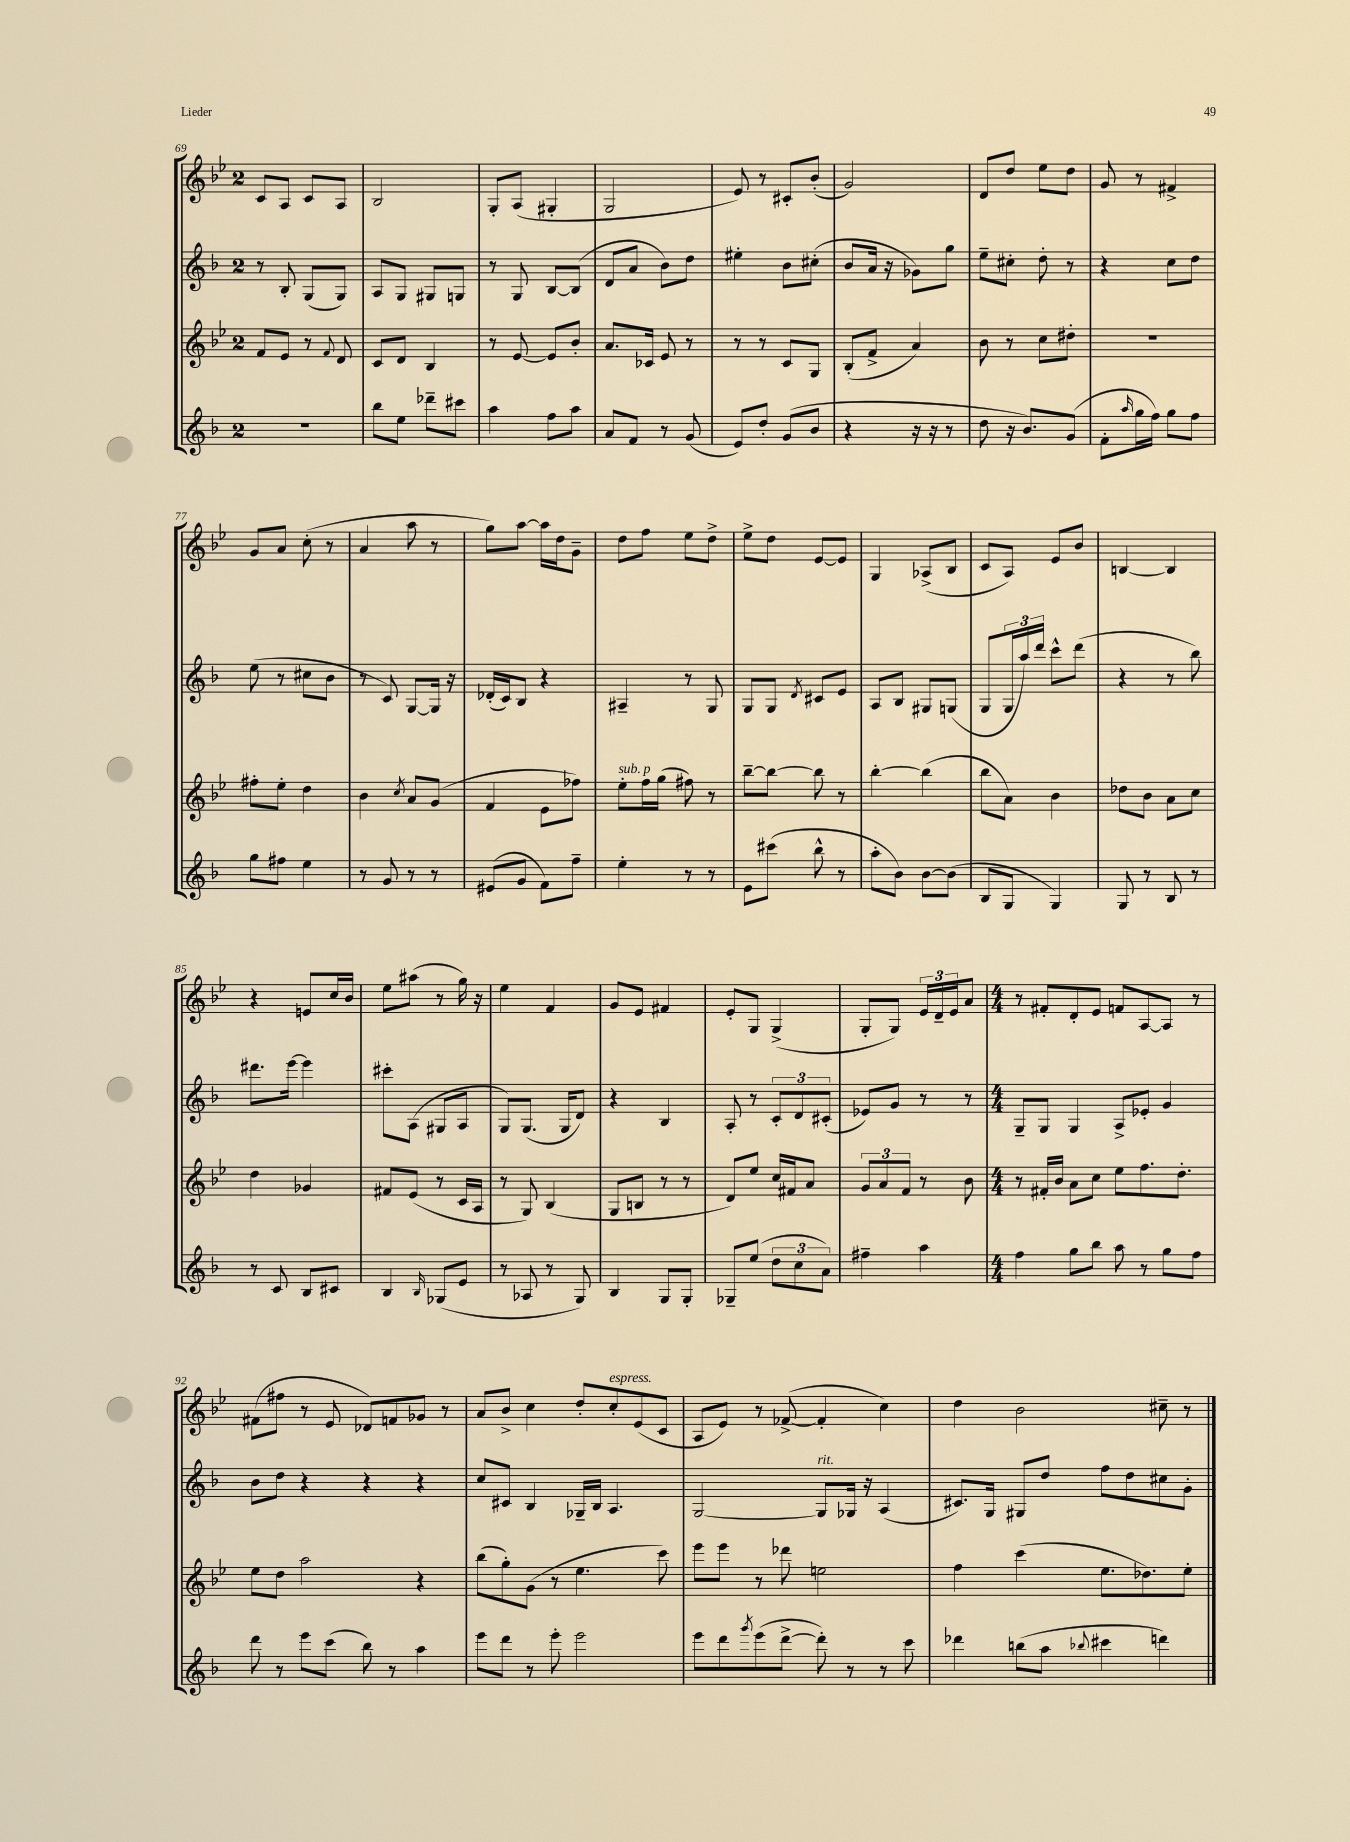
<<
\new StaffGroup <<
\new Staff = "s0" {
    \clef treble \key bes \major \once \override Staff.TimeSignature.style = #'single-digit \time 2/4
    c'8 a8 c'8 a8 |
    bes2 |
    g8-. a8( gis4-. |
    g2 |
    ees'8) r8 cis'8-. bes'8-.( |
    g'2) |
    d'8 d''8 ees''8 d''8 |
    g'8 r8 fis'4-> |
    g'8 a'8 c''8-.( r8 |
    a'4 a''8 r8 |
    g''8) a''8~ a''16 d''16 g'8-- |
    d''8 f''8 ees''8 d''8-> |
    ees''8-> d''8 ees'8~ ees'8 |
    g4 aes8->( bes8 |
    c'8 a8) ees'8 bes'8 |
    b4~ b4 |
    r4 e'8 c''16 bes'16 |
    ees''8 ais''8( r8 g''16) r16 |
    ees''4 f'4 |
    g'8 ees'8 fis'4 |
    ees'8-. g8 g4->( |
    g8-. g8) \tuplet 3/2 { ees'16 d'16-- ees'16 } a'8 |
    \numericTimeSignature \time 4/4 r8 fis'8-. d'8-. ees'8 f'8 a8~ a8 r8 |
    fis'8( fis''8 r8 ees'8 des'8) f'8 ges'8 r8 |
    a'8 bes'8-> c''4 d''8-. c''8-.^\markup { \italic "espress." } ees'8( c'8 |
    a8 ees'8) r8 fes'8~->( fes'4-. c''4) |
    d''4 bes'2 cis''8-- r8 \bar "|." |
}
\new Staff = "s1" {
    \clef treble \key f \major \once \override Staff.TimeSignature.style = #'single-digit \time 2/4
    r8 bes8-. g8( g8) |
    a8 g8 gis8 g8 |
    r8 g8 bes8~ bes8( |
    d'8 a'8 bes'8) d''8 |
    eis''4-. bes'8 cis''8-.( |
    bes'8 a'16 r16 ges'8) g''8 |
    e''8-- cis''8-. d''8-. r8 |
    r4 c''8 d''8 |
    e''8( r8 cis''8 bes'8 |
    r8 c'8) g8~ g16 r16 |
    des'16-.( c'16) bes8 r4 |
    ais4-- r8 g8 |
    g8 g8 \acciaccatura { d'8 } cis'8 e'8 |
    a8 bes8 gis8 g8( |
    g8 \tuplet 3/2 { g16 a''16) d'''16 } c'''8-^ d'''8( |
    r4 r8 bes''8) |
    dis'''8. e'''16~ e'''4 |
    cis'''8-. a8( gis8 a8 |
    g8) g8.( g16 d'8) |
    r4 bes4 |
    a8-. r8 \tuplet 3/2 { c'8-. d'8 cis'8-.( } |
    ees'8) g'8 r8 r8 |
    \numericTimeSignature \time 4/4 g8-- g8 g4 a8-> ees'8-. g'4 |
    bes'8 d''8 r4 r4 r4 |
    c''8 cis'8 bes4 ges16-- bes16 a4. |
    g2~ g8^\markup { \italic "rit." } ges16 r16 a4( |
    cis'8.) g16 gis8 d''8 f''8 d''8 cis''8 g'8-. \bar "|." |
}
\new Staff = "s2" {
    \clef treble \key bes \major \once \override Staff.TimeSignature.style = #'single-digit \time 2/4
    f'8 ees'8 r8 \appoggiatura { f'8 } d'8 |
    c'8 d'8 bes4 |
    r8 ees'8~ ees'8 bes'8-. |
    a'8. ces'16 ees'8 r8 |
    r8 r8 c'8 g8 |
    bes8-.( f'8-> a'4) |
    bes'8 r8 c''8 dis''8-. |
    R2 |
    fis''8-. ees''8-. d''4 |
    bes'4 \acciaccatura { c''8 } a'8 g'8( |
    f'4 ees'8 fes''8) |
    ees''8-.^\markup { \italic "sub. p" } f''16 g''16( fis''8) r8 |
    bes''8~-- bes''8~ bes''8 r8 |
    bes''4~-. bes''4( |
    bes''8 a'8) bes'4 |
    des''8 bes'8 a'8 c''8 |
    d''4 ges'4 |
    fis'8 ees'8( r8 c'16 a16 |
    r8 g8) bes4( |
    g8 b8 r8 r8 |
    d'8) ees''8 c''16 fis'16 a'8 |
    \tuplet 3/2 { g'8 a'8 f'8 } r8 bes'8 |
    \numericTimeSignature \time 4/4 r8 fis'16-. bes'16 a'8 c''8 ees''8 f''8. d''8.-. |
    ees''8 d''8 a''2 r4 |
    bes''8( g''8-.) g'8( r8 ees''4. c'''8) |
    ees'''8 ees'''8 r8 des'''8 e''2 |
    f''4 c'''4( ees''8. des''8.) ees''8-. \bar "|." |
}
\new Staff = "s3" {
    \clef treble \key f \major \once \override Staff.TimeSignature.style = #'single-digit \time 2/4
    R2 |
    bes''8 e''8 des'''8-- cis'''8 |
    a''4 f''8 a''8 |
    a'8 f'8 r8 g'8( |
    e'8) d''8-. g'8( bes'8 |
    r4 r16 r16 r8 |
    d''8 r16 bes'8.) g'8( |
    f'8-. \grace { a''16 } g''16 f''16) g''8 f''8 |
    g''8 fis''8 e''4 |
    r8 g'8 r8 r8 |
    eis'8( g'8 f'8) f''8-- |
    e''4-. r8 r8 |
    e'8 cis'''8( bes''8-^ r8 |
    a''8-. bes'8) bes'8~ bes'8( |
    bes8 g8 g4) |
    g8 r8 bes8 r8 |
    r8 c'8 bes8 cis'8 |
    bes4 \grace { bes16 } ges8( e'8 |
    r8 aes8 r8 g8) |
    bes4 g8 g8-. |
    ges8-- e''8( \tuplet 3/2 { d''8 c''8 a'8) } |
    fis''4-- a''4 |
    \numericTimeSignature \time 4/4 f''4 g''8 bes''8 a''8 r8 g''8 f''8 |
    d'''8 r8 e'''8 c'''8( bes''8) r8 a''4 |
    e'''8 d'''8 r8 e'''8-. e'''2 |
    e'''8 d'''8 \acciaccatura { g'''8 } e'''8( d'''8~-> d'''8-.) r8 r8 c'''8 |
    des'''4 b''8( a''8 \appoggiatura { bes''8 } cis'''4 d'''4) \bar "|." |
}
>>
>>
\layout { \context { \Score currentBarNumber = #69 } }
